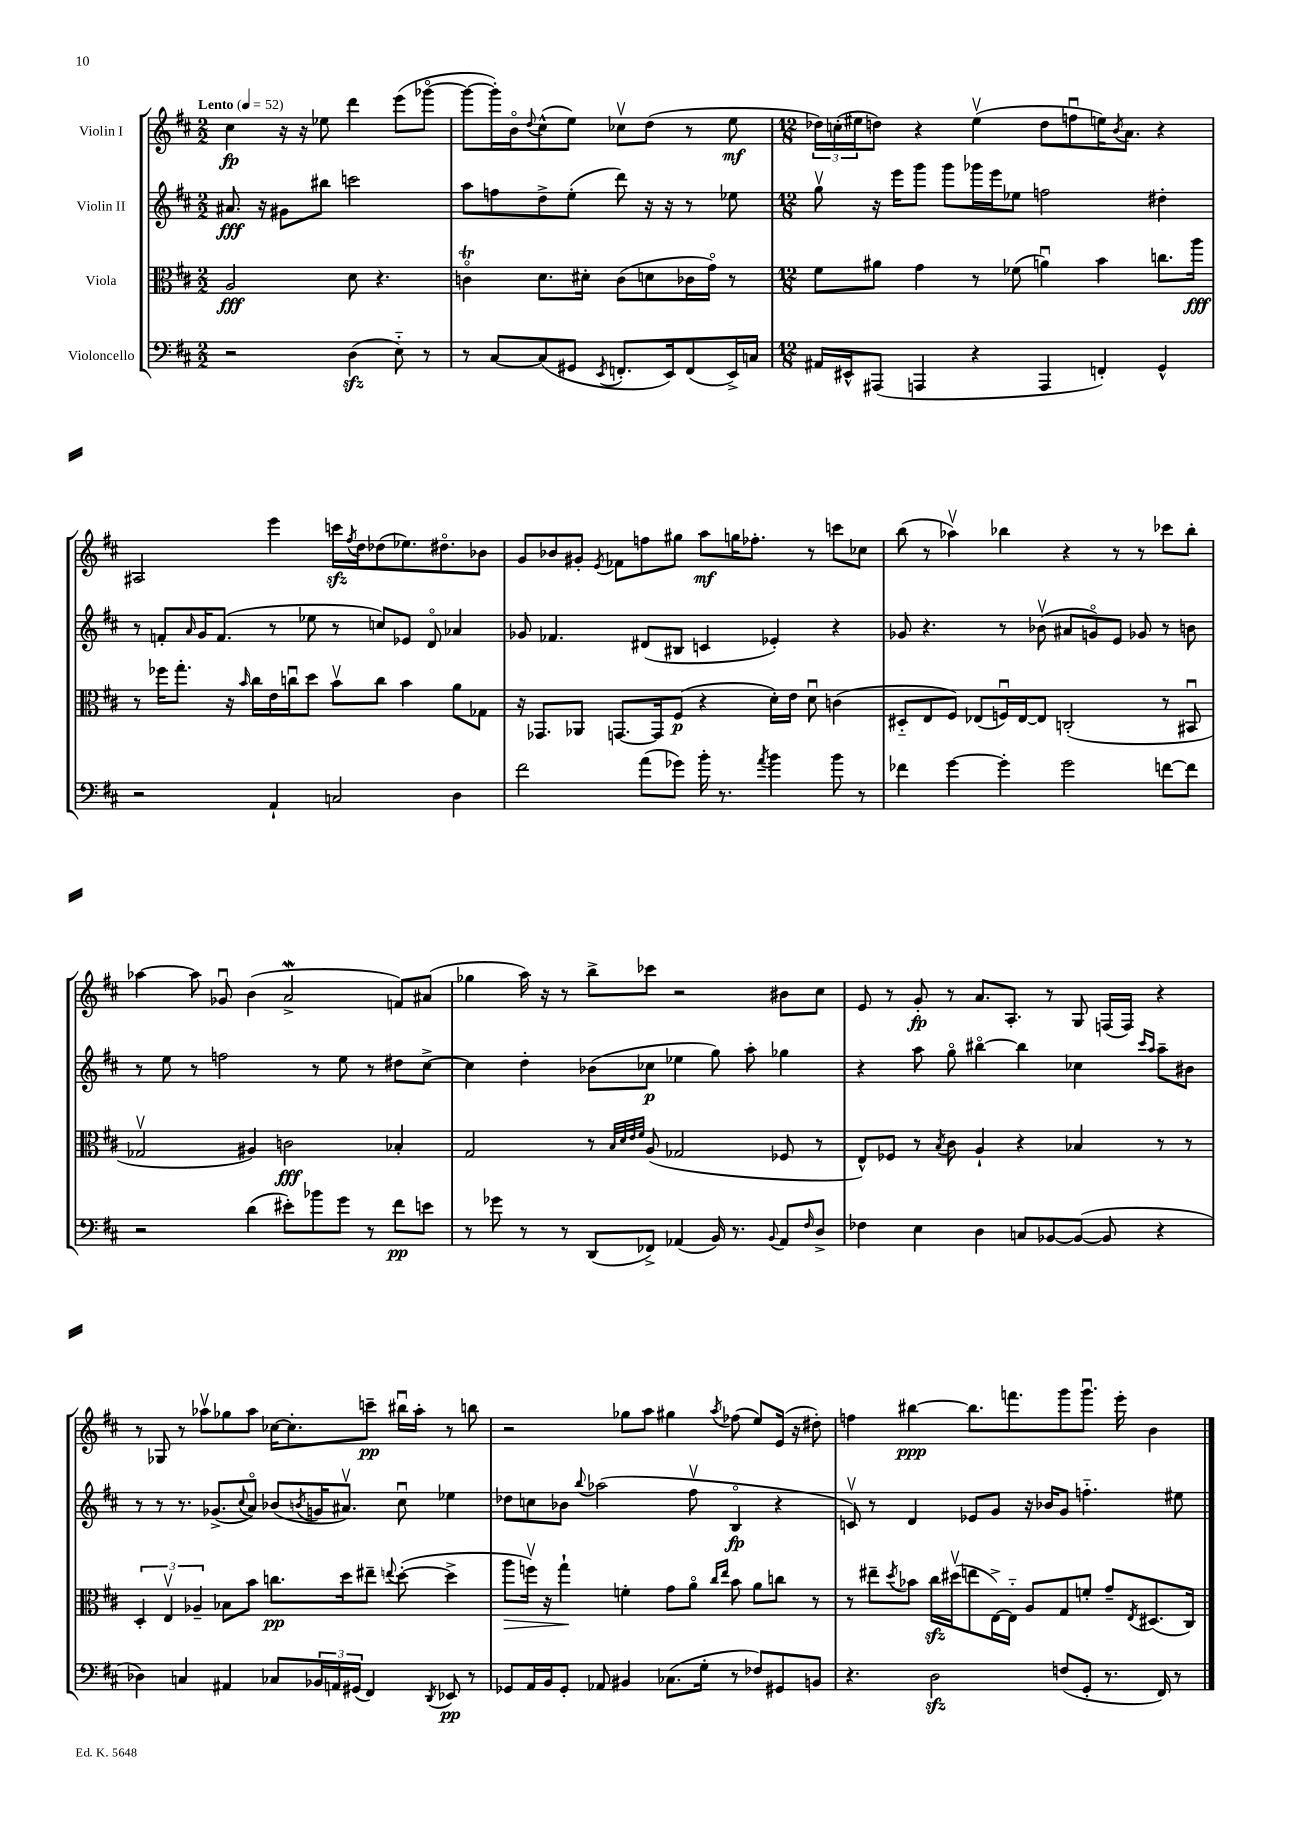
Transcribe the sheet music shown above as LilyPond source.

<<
\new StaffGroup <<
\new Staff = "s0" \with { instrumentName = "Violin I" } {
    \clef treble \key d \major \numericTimeSignature \time 2/2 \tempo "Lento" 4 = 52
    cis''4\fp r16 r16 ees''8 d'''4 e'''8( ges'''8~\flageolet |
    ges'''8~ ges'''16-.) b'16\flageolet \appoggiatura { d''8 } cis''8-^( e''8) ces''8\upbow d''8( r8 e''8\mf |
    \numericTimeSignature \time 12/8 \tuplet 3/2 { des''16) c''16-.( eis''16 } d''8) r4 eis''4\upbow( d''8 f''8\downbow e''16) \acciaccatura { b'8 } a'8. r4 |
    ais2 e'''4 c'''16\sfz \acciaccatura { fis''8 } d''16 des''8( ees''8.) dis''8.\flageolet bes'8 |
    g'8 bes'8 gis'8-. \acciaccatura { e'8 } fes'8 f''8 gis''8 a''8\mf g''16 fes''8.-. r8 c'''8 ces''8 |
    b''8( r8 aes''4\upbow) bes''4 r4 r8 r8 ces'''8 bes''8-. |
    aes''4~ aes''8 ges'8\downbow b'4( a'2->\mordent f'8) ais'8( |
    ges''4 a''16) r16 r8 b''8-> ces'''8 r2 bis'8 cis''8 |
    e'8 r8 g'8-.\fp r8 a'8. a8.-. r8 g8 f16( f16) r4 |
    r8 ges8 r8 aes''8\upbow ges''8 aes''8 ces''16~ ces''8.-. c'''8--\pp bis''16\downbow aes''16-. r8 b''8 |
    r2 ges''8 a''8 gis''4 \acciaccatura { a''8 } fes''8( e''8) e'16( r16 dis''8-.) |
    f''4 bis''4~\ppp bis''8. f'''8. g'''8 g'''8.\downbow e'''16-. b'4 \bar "|." |
}
\new Staff = "s1" \with { instrumentName = "Violin II" } {
    \clef treble \key d \major \numericTimeSignature \time 2/2
    ais'8.\fff r16 gis'8 bis''8 c'''2 |
    a''8 f''8 d''8-> e''8-.( d'''8) r16 r16 r8 ees''8 |
    \numericTimeSignature \time 12/8 g''8\upbow r16 e'''16 g'''8 g'''8 ges'''16 e'''16 ees''8 f''2 dis''4-. |
    r8 f'8-. \grace { a'16 } g'16 f'8.( r8 ees''8 r8 c''8) ees'8 d'8\flageolet aes'4 |
    ges'8 fes'4. dis'8( bis8 c'4 ees'4-.) r4 |
    ges'8 r4. r8 bes'8\upbow( ais'8 g'8\flageolet) e'8 ges'8 r8 b'8 |
    r8 e''8 r8 f''2 r8 e''8 r8 dis''8 cis''8~-> |
    cis''4 d''4-. bes'8( ces''8\p ees''4 g''8) a''8-. ges''4 |
    r4 a''8 g''8\flageolet bis''4~\flageolet bis''4 ces''4 \grace { cis'''16 a''16 } a''8-- bis'8 |
    r8 r8 r8. ges'8.->( \appoggiatura { cis''8 } a'8\flageolet) bes'8( \acciaccatura { b'8 } g'16 ais'8.\upbow) cis''8\downbow ees''4 |
    des''8 c''8 bes'8 \appoggiatura { b''8 } aes''2( fis''8\upbow b4\flageolet\fp r4 |
    c'8\upbow) r8 d'4 ees'8 g'8 r16 bes'16 g'8 f''4.-_ eis''8 \bar "|." |
}
\new Staff = "s2" \with { instrumentName = "Viola" } {
    \clef alto \key d \major \numericTimeSignature \time 2/2
    a2\fff d'8 r4. |
    c'4\flageolet\trill d'8. dis'16-. c'8( d'8 ces'16 g'16\flageolet) r8 |
    \numericTimeSignature \time 12/8 fis'8 ais'8 g'4 r8 fes'8( a'4\downbow) b'4 c''8. a''16\fff |
    r8 fes''16 g''8.-. r16 \grace { b'16 } cis''16 e'16 c''16\downbow d''8 b'8\upbow c''8 b'4 a'8 ges8 |
    r16 ges,8. aes,8 g,8.~ g,16 fis8\p( r4 d'16-.) e'16 d'8\downbow c'4( |
    dis8-_ e8 fis8) ees8( f16\downbow) ees16~ ees8 c2-.( r8 bis,8\downbow |
    ges2\upbow ais4) c'2\fff bes4-. |
    g2 r8 \grace { b32 d'32 e'32 fis'32 } a8( ges2 fes8 r8 |
    e8-^) fes8 r8 \acciaccatura { b8 } cis'8 a4-! r4 bes4 r8 r8 |
    \tuplet 3/2 { d4-. e4\upbow aes4-- } bes8 b'8 c''8.\pp d''16 eis''8-- \appoggiatura { e''8 } d''8~-.( d''4-> |
    a''8\> f''16\upbow) r16 g''4-!\! f'4-. g'8 a'8\flageolet \grace { cis''16 e''16 } b'8 a'8 c''8 r8 |
    r8 eis''8-- \acciaccatura { d''8 } bes'8 cis''16\sfz dis''16\upbow( e''8 e16~->) e16-_ a8 g8 f'8-. g'8-- \acciaccatura { e8 } dis8.( cis16) \bar "|." |
}
\new Staff = "s3" \with { instrumentName = "Violoncello" } {
    \clef bass \key d \major \numericTimeSignature \time 2/2
    r2 d4\sfz( e8-_) r8 |
    r8 cis8~ cis8( gis,8 \acciaccatura { e,8 } f,8.-. e,16) f,8( e,16->) c16 |
    \numericTimeSignature \time 12/8 ais,16 eis,16-^ ais,,8( a,,4 r4 a,,4 f,4-.) g,4-^ |
    r2 a,4-! c2 d4 |
    fis'2 a'8( ges'8) b'16-. r8. \acciaccatura { a'8 } b'4 b'8 r8 |
    fes'4 g'4~ g'4-. g'2 f'8~ f'8 |
    r2 d'4( eis'8-.) bes'8 g'8 r8 fis'8\pp e'8 |
    r8 ges'8 r8 r8 d,8( fes,8->) aes,4( b,16) r8. \appoggiatura { b,8 } aes,8 \grace { fis16 } d8-> |
    fes4 e4 d4 c8 bes,8~ bes,8~( bes,8 r4 |
    des4) c4 ais,4 ces8 \tuplet 3/2 { bes,16 a,16 gis,16( } fis,4) \acciaccatura { d,8 } ees,8\pp r8 |
    ges,8 a,16 b,16 ges,8-. aes,8 bis,4 ces8.( g16-. r8 fes8) gis,8 b,8 |
    r4. d2\sfz f8( g,8-. r8. fis,16) r8 \bar "|." |
}
>>
>>
\layout { \context { \Score \remove "Bar_number_engraver" } }
